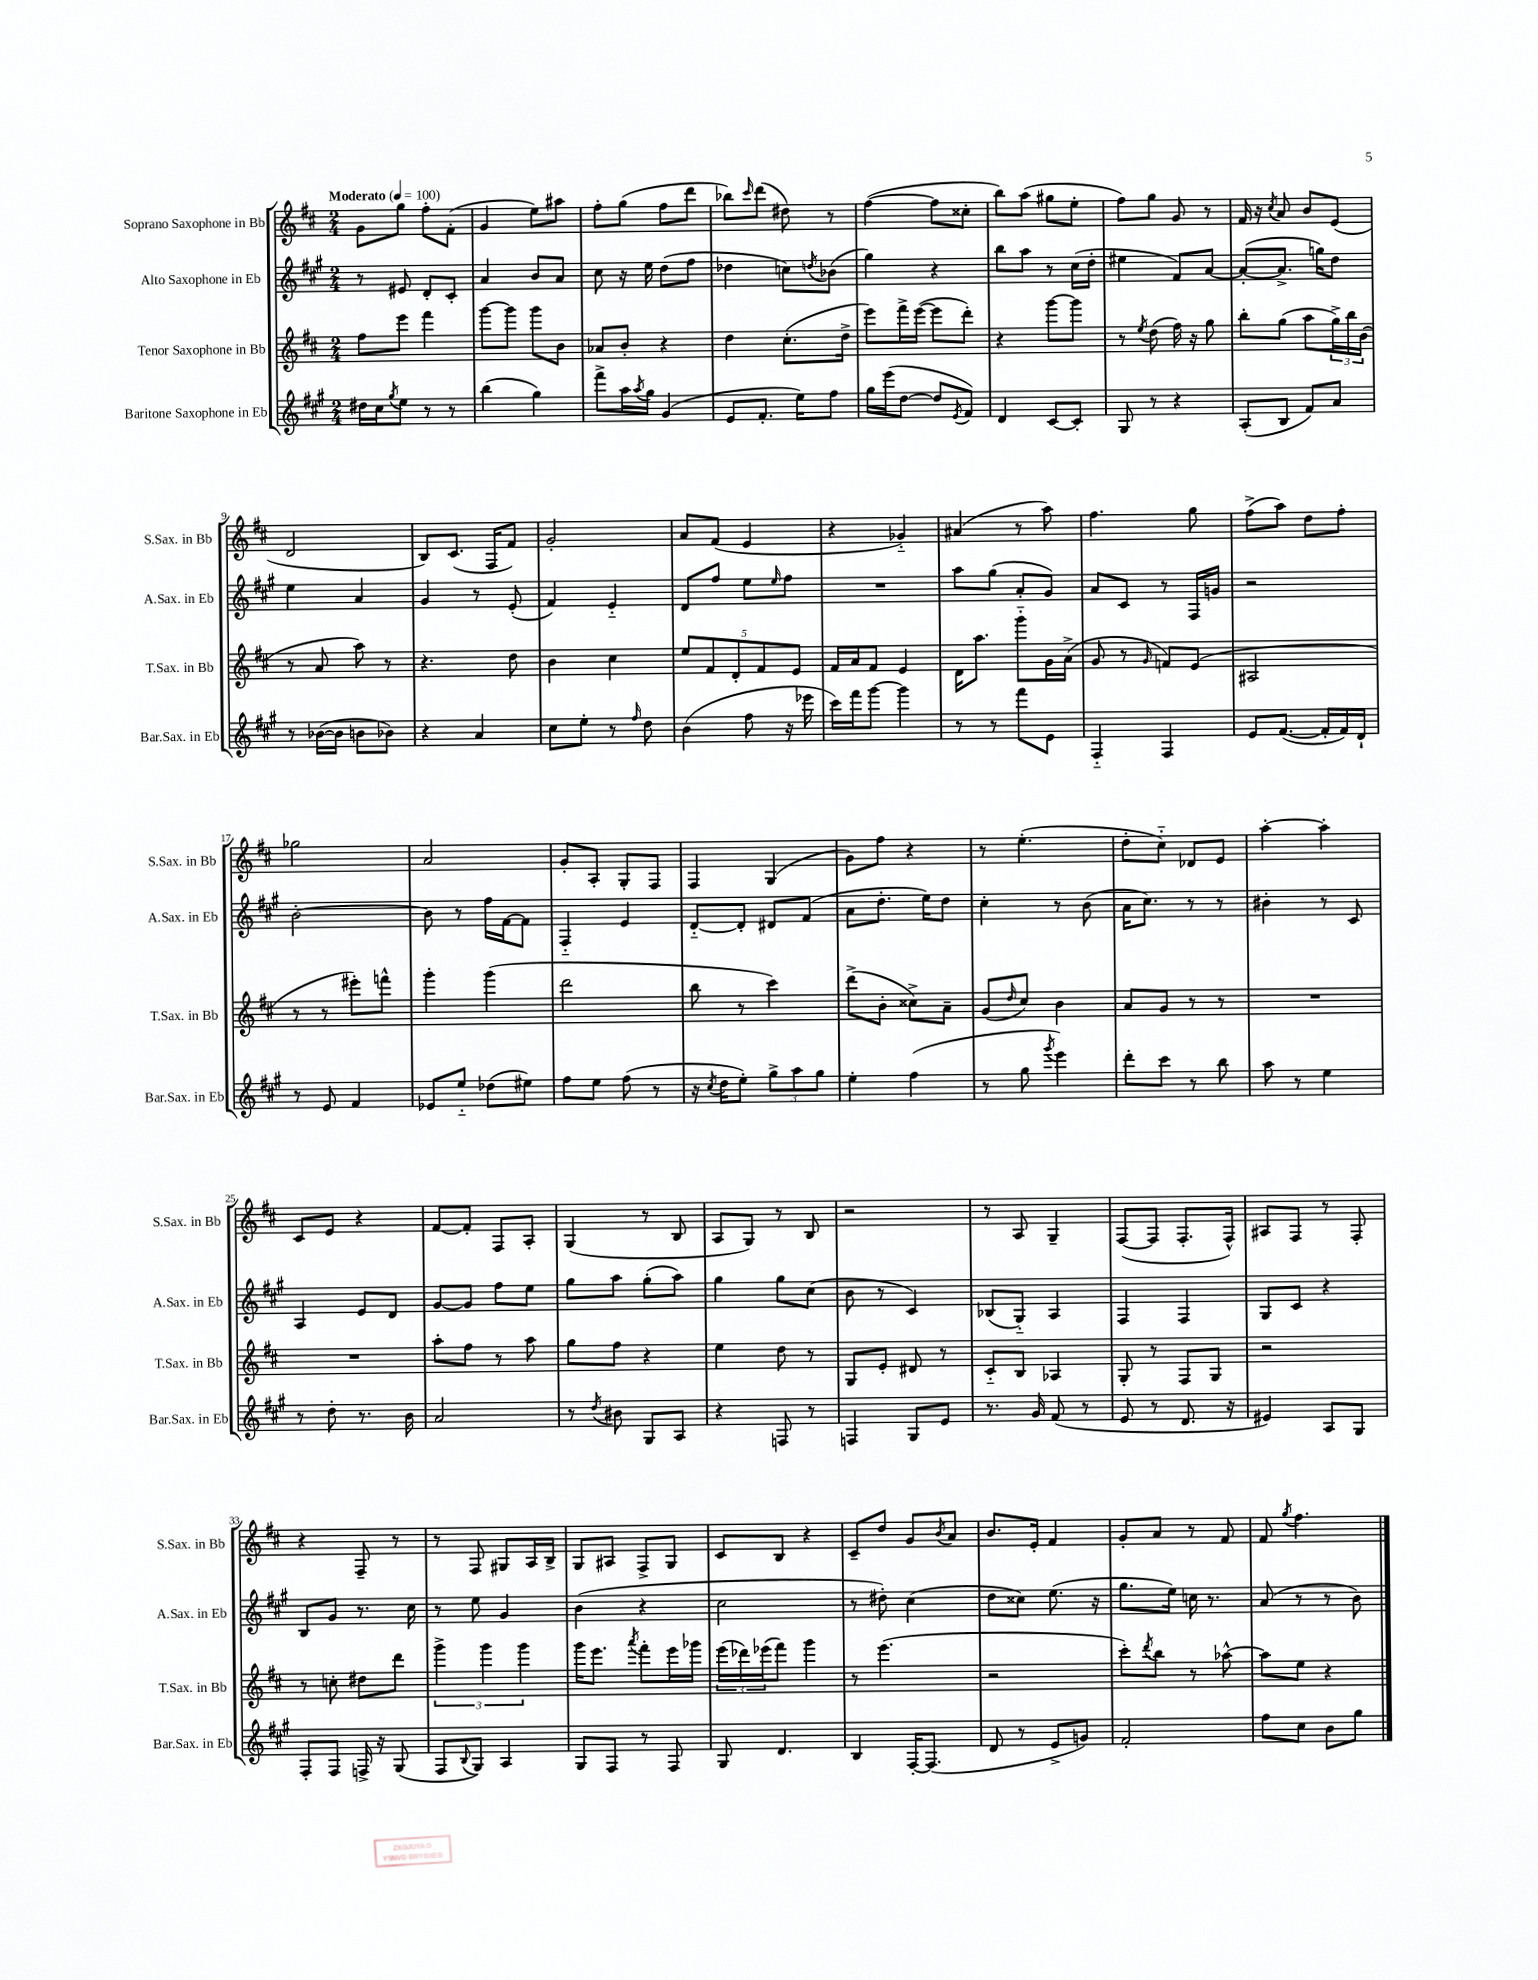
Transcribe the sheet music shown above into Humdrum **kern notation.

**kern	**kern	**kern	**kern
*staff4	*staff3	*staff2	*staff1
*clefG2	*clefG2	*clefG2	*clefG2
*k[f#c#g#]	*k[f#c#]	*k[f#c#g#]	*k[f#c#]
*M2/4	*M2/4	*M2/4	*M2/4
*MM100	*MM100	*MM100	*MM100
16dd#	8ff#	8r	8g
16cc#	.	.	.
8qgg#	.	.	.
8ee	8eee	8e#	8gg
8r	4fff#	8d'	8ff#'
8r	.	8c#'	(8f#'
=	=	=	=
(4bb	[8ggg	4a	4g
.	8ggg]	.	.
4gg#)	8ggg	8b	8ee)
.	8b	8a	8aa#
=	=	=	=
8fff#^	8a-	8cc#	8ff#'
16aa	8b'	16r	(8gg
8qaa	.	.	.
16gg#	.	16ee	.
(4g#	4r	(8dd	8ff#
.	.	8ff#	8ddd
=	=	=	=
8e	4dd	4dd-	8bb-)
.	.	.	16qqccc#
8.f#'	.	.	(8ddd
.	(8.cc#'	8cc)	8dd#)
16ee)	.	.	.
.	.	8qdd	.
8ff#	.	(8b-	8r
.	16dd^	.	.
=	=	=	=
16gg#	8eee)	4gg#)	([4ff#
(16eee	.	.	.
[8dd	16fff#^	.	.
.	([16eee	.	.
8dd]	8eee]	4r	8ff#]
8qe	.	.	.
8f#)	8ddd')	.	8cc##'
=	=	=	=
4d	4r	8bb	8bb)
.	.	8aa	(8aa
[8c#	[8ggg	8r	8gg#
8c#']	8ggg]	(16cc#	8ee'
.	.	16dd'	.
=	=	=	=
8G#	8r	4ee#	8ff#)
.	8qee	.	.
8r	(8dd	.	8gg
4r	16ff#)	8f#)	8g
.	16r	.	.
.	8gg	[8a	8r
=	=	=	=
(8A'	8bb'	(8a'_	16f#
.	.	.	16r
.	.	.	8qcc#
8B	(8gg	8.a^]	8a
8f#)	8aa	.	8b
.	.	16gg)	.
8a	24gg^)	8dd	(8e
.	24bb	.	.
.	(24b	.	.
=	=	=	=
8r	8r	4ee	2d
([16b-	8a	.	.
16b-]	.	.	.
8b	8aa)	4a	.
8b-)	8r	.	.
=	=	=	=
4r	4.r	4g#	8B)
.	.	.	(8.c#
4a	.	8r	.
.	.	.	16F#
.	8dd	(8e'	8f#)
=	=	=	=
8cc#	4b	4f#)	2g'
8ee'	.	.	.
8r	4cc#	4e'~	.
16qqff#	.	.	.
8dd	.	.	.
=	=	=	=
(4b	10ee	8d	8a
.	10f#	.	.
.	.	8ff#	(8f#
.	10d'	.	.
8ff#	.	8ee	4e
.	10f#	.	.
.	.	16qqee	.
16r	.	8ff#	.
.	10e	.	.
16eee-	.	.	.
=	=	=	=
16ccc#)	16f#	2r	4r
16fff#	16a	.	.
[8ggg#	8f#	.	.
4ggg#]	4e	.	4g-'~)
=	=	=	=
8r	16d	8aa	(4a#
.	8.aa	.	.
8r	.	(8gg#	.
8fff#	8ggg'~	8a'	8r
8e	16g	8g#)	8aa)
.	(16a^	.	.
=	=	=	=
4F#'~	8g	8a	4.ff#
.	8r	8c#	.
.	16qqg	.	.
4F#	8f)	8r	.
.	(8e	16F#	8gg
.	.	16g	.
=	=	=	=
8e	2A#	2r	(8ff#^
([8.f#	.	.	8aa)
.	.	.	8dd
16f#']	.	.	.
16f#)	.	.	8ff#'
16d`	.	.	.
=	=	=	=
8r	8r	[2b'	2gg-
8e	8r	.	.
4f#	8eee#')	.	.
.	8fff^^	.	.
=	=	=	=
8e-	4ggg'	8b]	2a
8ee'~	.	8r	.
(8dd-	(4ggg	16ff#	.
.	.	[16f#	.
8ee#)	.	8f#]	.
=	=	=	=
8ff#	2ddd	4F#'~	8g'
8ee	.	.	8A'
(8ff#	.	4e	8G'
8r	.	.	8F#
=	=	=	=
16r	8bb	[8d'~	4F#
8qcc#	.	.	.
16dd	.	.	.
8ee')	8r	8d']	.
12gg#^	4ccc#)	8d#	(4G
12aa	.	.	.
.	.	(8f#	.
12gg#	.	.	.
=	=	=	=
4ee'	(8ddd^	8a	8g)
.	8b'	8.dd'	8ff#
(4ff#	8cc##^)	.	4r
.	.	16ee)	.
.	8a~	8dd	.
=	=	=	=
8r	(8g	4cc#'	8r
.	16qqdd	.	.
8gg#	8cc#)	.	(4.ee'
8qggg#	.	.	.
4eee)	4b	8r	.
.	.	(8b	.
=	=	=	=
8ddd'	8a	16a	8dd'
.	.	8.cc#)	.
8ccc#	8g	.	8cc#'~)
8r	8r	8r	8d-
8bb	8r	8r	8e
=	=	=	=
8aa	2r	4b#'	[4aa'
8r	.	.	.
4ee	.	8r	4aa']
.	.	8c#	.
=	=	=	=
8r	2r	4A	8c#
8dd'	.	.	8e
8.r	.	8e	4r
.	.	8d	.
16b	.	.	.
=	=	=	=
2a	8aa'	[8g#	[8f#
.	8ff#	8g#]	8f#']
.	8r	8ff#	8F#
.	8aa	8ee	8A'
=	=	=	=
8r	8gg	8gg#	(4G
8qdd	.	.	.
8b#	8ff#	8aa	.
8G#	4r	(8gg#'	8r
8A	.	8aa)	8B
=	=	=	=
4r	4ee	4gg#	8A
.	.	.	8G)
8F	8dd	8gg#	8r
8r	8r	(8cc#	8B
=	=	=	=
4F	8G	8b	2r
.	8e'	8r	.
8G#	8d#	4c#)	.
8e	8r	.	.
=	=	=	=
8.r	8c#'~	(8B-	8r
.	8B	8G#'~)	8A
16g#	.	.	.
(8f#	4A-	4A	4G~
8r	.	.	.
=	=	=	=
8e	8G'	4F#	([8F#
8r	8r	.	8F#]
8.d	8F#	4F#	8.F#'
.	8G	.	.
16r	.	.	16F#^^)
=	=	=	=
4e#)	2r	8G#	8A#
.	.	8c#	8F#
8A	.	4r	8r
8G#	.	.	8F#'
=	=	=	=
8F#'	8r	8B	4r
8F#	8cc'	8g#	.
16F^	8dd#	8.r	8F#~
16r	.	.	.
(8G#	8ddd	.	8r
.	.	16cc#	.
=	=	=	=
8F#	6ggg^	8r	8r
8qqB	.	.	.
8G#)	.	8ee	8F#
.	6ggg	.	.
4A	.	4g#	8G#
.	6ggg	.	.
.	.	.	16A
.	.	.	16B^
=	=	=	=
8G#	16ggg	(4b	8G
.	8.eee	.	.
8F#	.	.	8A#
.	8qaaa	.	.
8r	8fff#'	4r	8F#^
8F#	16eee	.	8G
.	16ggg-	.	.
=	=	=	=
8G#	(24eee	2cc#	8c#
.	24ddd-)	.	.
.	(24eee-	.	.
4.d	8fff#)	.	8B
.	4ggg	.	4r
=	=	=	=
4B	8r	8r	8c#~
.	(4.eee	8dd#')	8dd
[16F#'	.	(4cc#	8g
(8.F#]	.	.	.
.	.	.	8qb
.	.	.	8a
=	=	=	=
8d	2r	8dd	8.b
8r	.	8cc##)	.
.	.	.	16e'
8e^	.	(8.ee	4f#
8g)	.	.	.
.	.	16r	.
=	=	=	=
2f#'	8ccc#')	8.gg#	8g'
.	8qddd	.	.
.	8bb	.	8a
.	.	16ee)	.
.	8r	16cc	8r
.	.	8.r	.
.	[8aa-^^	.	8f#
=	=	=	=
8ff#	8aa-]	(8a	8f#
.	.	.	8qgg
8cc#	8ee	8r	4.ff#
8b	4r	8r	.
8gg#	.	8b)	.
==	==	==	==
*-	*-	*-	*-
